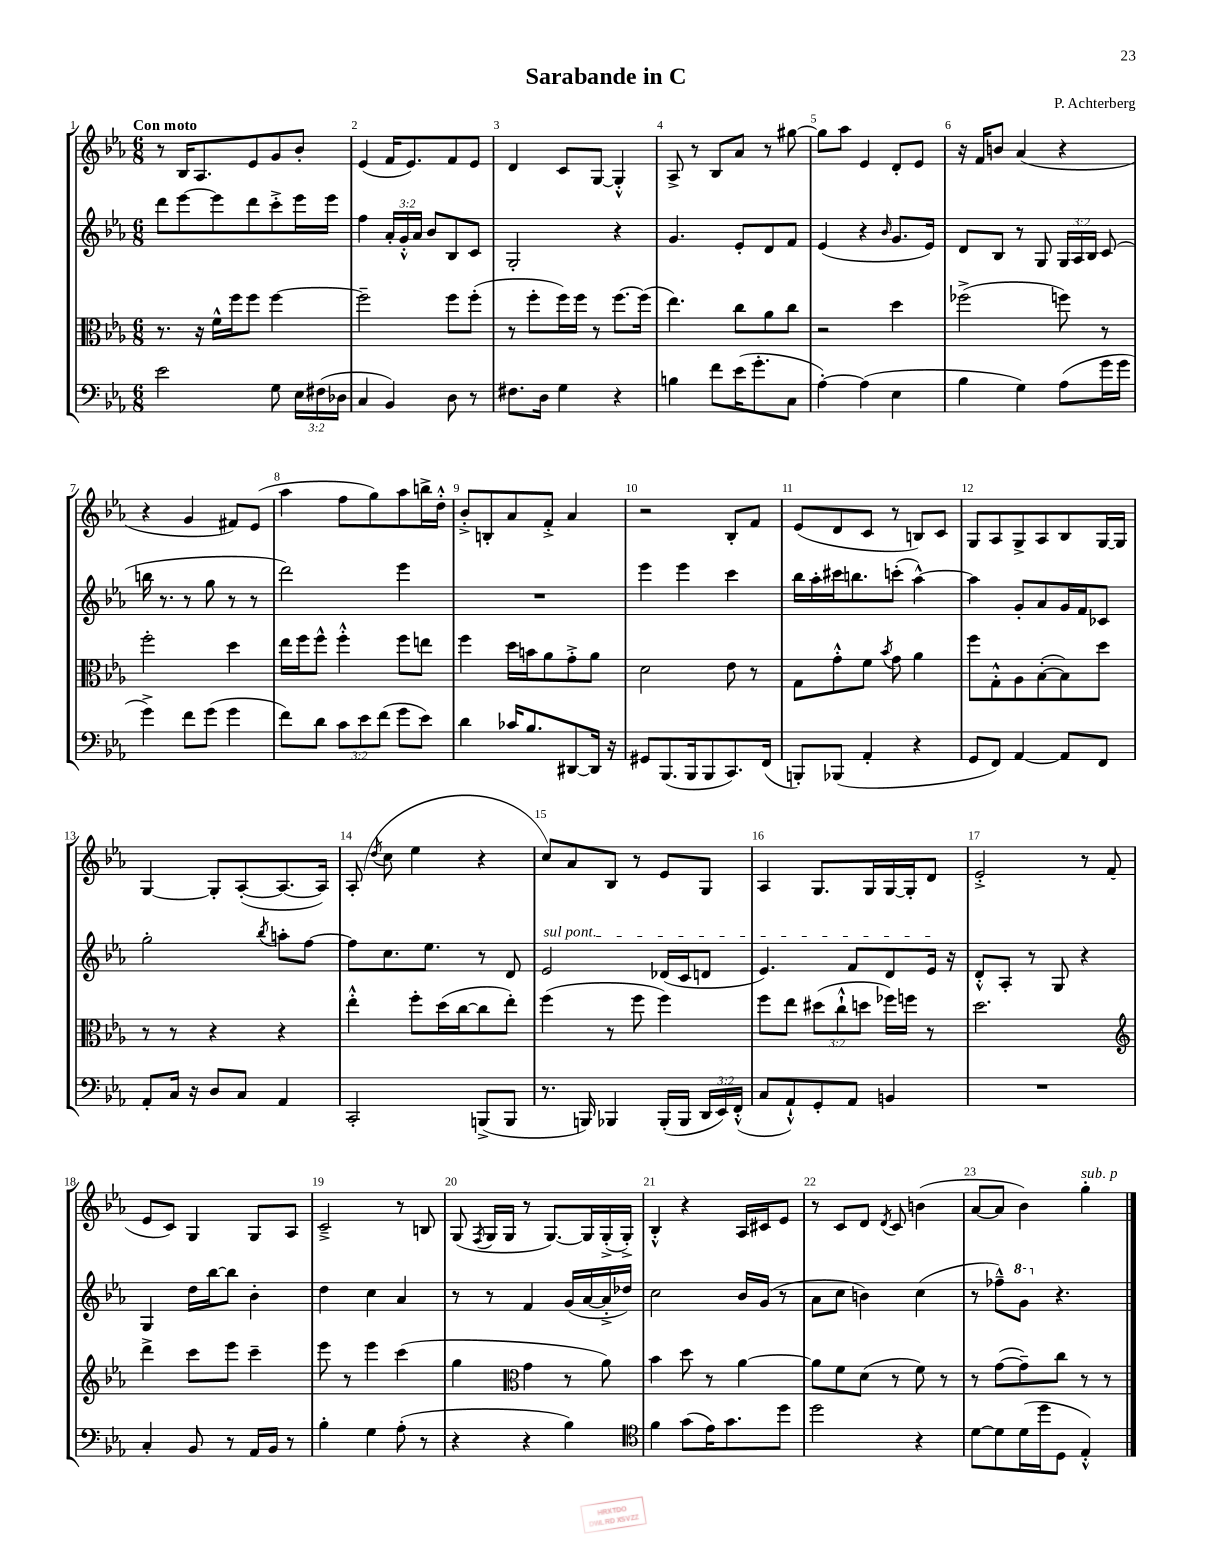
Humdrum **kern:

**kern	**kern	**kern	**kern
*part4	*part3	*part2	*part1
*staff4	*staff3	*staff2	*staff1
*clefF4	*clefC3	*clefG2	*clefG2
*k[b-e-a-]	*k[b-e-a-]	*k[b-e-a-]	*k[b-e-a-]
*M6/8	*M6/8	*M6/8	*M6/8
=1	=1	=1	=1
!	!	!	!LO:TX:a:B:t=Con moto
2e-\	8.r	8ddd\L	8r
.	.	[8eee-\	16B-/KL
.	16r	.	8.A-/
.	16f^^\LL	8eee-\]	.
.	16ff\J	.	.
.	8ff\J	8ddd\	8e-/
8G\	[4ff\	8ccc'^\	8g/
24E-\LL	.	16eee-\L	8b-'/J
(24F#X\	.	.	.
.	.	16eee-\JJ	.
24D-X\JJ	.	.	.
=2	=2	=2	=2
4C/	2ff~\]	4ff\	(4e-/
4BB-/)	.	24a-'/LL	16f/KL
.	.	24g'^^/	.
.	.	.	8.e-/)
.	.	24a-/JJ	.
.	.	8b-/L	.
8D\	8ff\L	8B-/	8f/
8r	(8ff'\J	8c/J	8e-/J
=3	=3	=3	=3
8.F#X\L	8r	2G'/	4d/
.	8ff'\L	.	.
16D\Jk	.	.	.
4G\	16ff\L)	.	8c/L
.	16ff\JJ	.	.
.	8r	.	[8G/J
4r	[8.ff\L	4r	4G'^^/]
.	(16ff\Jk]	.	.
=4	=4	=4	=4
4Bn\	4.ee-\)	4.g/	8A-^/
.	.	.	8r
8f\L	.	.	8B-/L
(16e-\K	8cc\L	8e-'/L	8a-/J
8.g'\	.	.	.
.	8a-\	8d/	8r
8C\J	8cc\J	8f/J	[8gg#X\
=5	=5	=5	=5
[4A-'\)	2r	(4e-/	8gg#\L]
.	.	.	8aa-\J
(4A-\]	.	4r	4e-/
.	.	16qqb-/	.
4E-\	4dd\	8.g/L	8d'/L
.	.	.	8e-/J
.	.	16e-/Jk)	.
=6	=6	=6	=6
4B-\	(2ff-X^\	8d/L	16r
.	.	.	16f/KL
.	.	8B-/J	8bn/J
4G\)	.	8r	(4a-/
.	.	8G/	.
(8A-\L	8ffn\)	24G/LL	4r
.	.	24A-/	.
.	.	24B-/JJ	.
16g\L	8r	(8c/	.
16g\JJ	.	.	.
!!LO:LB:g=z
=7	=7	=7	=7
4g^\)	2ff'\	16bbn\	4r
.	.	8.r	.
8f\L	.	8r	4g/
(8g\J	.	8gg\	.
4g\	4dd\	8r	8f#X/L)
.	.	8r	(8e-/J
=8	=8	=8	=8
8f\L)	16ee-\LL	2ddd\)	4aa-\
.	16ff\J	.	.
8d\J	8ff^^\J	.	.
12c\L	4ff'^^\	.	8ff\L
12e-\	.	.	.
.	.	.	8gg\)
(12f\J	.	.	.
8g\L	8ff\L	4eee-\	8aa-\
8e-\J)	8een\J	.	16bbn^\L
.	.	.	16dd'^^\JJ
=9	=9	=9	=9
4d\	4ff\	2.r	8b-'^/L
.	.	.	8Bn'/
16c-X/KL	16dd\LL	.	8a-/
8.B-/	16bn\J	.	.
.	8a-\	.	8f'^/J
[8DD#X/	8g'^\	.	4a-/
16DD#/Jk]	8a-\J	.	.
16r	.	.	.
=10	=10	=10	=10
8GG#X/L	2d\	4eee-\	2r
(8.BBB-/	.	.	.
.	.	4eee-\	.
16BBB-/k	.	.	.
8BBB-/	.	.	.
8.CC/)	8e-\	4ccc\	8B-'/L
.	8r	.	8f/J
(16FF/Jk	.	.	.
=11	=11	=11	=11
8BBBn'/L)	8G\L	16bb-\LL	(8e-/L
.	.	16aa-'\	.
(8BBB-X/J	8g'^^\	16ccc#X\J	8d/
.	.	8.bbn\	.
4AA-'/	8f\J	.	8c/J
.	8qb-/	.	.
.	8g\	(8cccn'\J	8r
4r	4a-\	[4aa-^^\)	8Bn/L)
.	.	.	8c/J
=12	=12	=12	=12
8GG/L	8ff\L	4aa-\]	8G/L
8FF/J)	8G'^^\	.	8A-/
[4AA-/	8A-\	8g'/L	8G^/
.	([8B-'\	8a-/	8A-/
8AA-/L]	8B-\])	16g/L	8B-/
.	.	16f/J	.
8FF/J	8dd\J	8c-X/J	[16G/L
.	.	.	16G/JJ]
!!LO:LB:g=z
=13	=13	=13	=13
8AA-'/L	8r	2gg'\	[4G/
16C/Jk	8r	.	.
16r	.	.	.
8D/L	4r	.	8G'/L]
8C/J	.	.	([8A-'/
.	.	8qbb-/	.
4AA-/	4r	8aan'\L	8.A-/_
.	.	[8ff\J	.
.	.	.	16A-/Jk])
=14	=14	=14	=14
2CC'/	4ee-'^^\	8ff\L]	(8A-'/
.	.	.	8qdd/
.	.	8.cc\	8cc\
.	8ff'\L	.	4ee-\
.	.	8.ee-\J	.
.	(16dd\L	.	.
.	[16cc\J	.	.
(8BBBn^/L	8cc\]	8r	4r
8BBB/J	8ee-'\J)	8d/	.
=15	=15	=15	=15
!	!	!LO:TX:a:i:t=sul pont.	!
8.r	(4ff\	2e-/	8cc/L)
.	.	.	8a-/
16BBBn/)	.	.	.
4BBB-X/	8r	.	8B-/J
.	8ff\	.	8r
(16BBB-'/LL	4ff\)	(16d-X/LL	8e-/L
16BBB-/JJ	.	16c/J	.
24DD/LL	.	8dn/J	8G/J
24EE-/)	.	.	.
(24FF'^^/JJ	.	.	.
=16	=16	=16	=16
8C/L	8ff\L	4.e-/)	4A-/
8AA-`^^/)	8ee-\J	.	.
8GG'/	(12dd#X\L	.	8.G/L
.	12cc`^^\	.	.
8AA-/J	.	8f/L	.
.	12ddn\J	.	.
.	.	.	16G/L
4BBn/	16ff-X\LL)	8d/	[16G/
.	16ffn\JJ	.	16G'/J]
.	8r	16e-/Jk	8d/J
.	.	16r	.
=17	=17	=17	=17
2.r	2.dd\	8d'^^/L	2e-'^/
.	.	8A-'/J	.
.	.	8r	.
.	.	8G/	.
.	.	4r	8r
.	.	.	(8f/
!!LO:LB:g=z
=18	=18	=18	=18
*	*clefG2	*	*
4C'/	4ddd^\	4G/	8e-/L
.	.	.	8c/J)
8BB-/	8ccc\L	16dd\LL	4G/
.	.	[16bb-\J	.
8r	8eee-\J	8bb-\J]	.
16AA-/LL	4ccc~\	4b-'\	8G/L
16BB-/JJ	.	.	.
8r	.	.	8A-/J
=19	=19	=19	=19
4B-'\	8eee-\	4dd\	2c~^/
.	8r	.	.
4G\	4eee-\	4cc\	.
(8A-'\	(4ccc\	4a-/	8r
8r	.	.	8Bn/
=20	=20	=20	=20
4r	4gg\	8r	(8G/
.	.	.	8qF/
.	.	8r	16G/LL
.	.	.	16G/JJ
*	*clefC3	*	*
4r	4g\	4f/	8r
.	.	.	[8.G/L)
4B-\)	8r	(16g/LL	.
.	.	[16a-/	16G/L]
.	8a-\)	16a-'^/]	(16G'^/
.	.	16dd-X/JJ)	16G'^/JJ)
=21	=21	=21	=21
*clefC4	*	*	*
4f\	4b-\	2cc\	4B-'^^/
(8g\L	8dd\	.	4r
16e-\K)	8r	.	.
8.g\	.	.	.
.	[4a-\	16b-/LL	16A-/LL
.	.	(16g/JJ	16c#X/J
8dd\J	.	8r	8e-/J
=22	=22	=22	=22
2dd\	8a-\L]	8a-\L	8r
.	8f\	8cc\J	8c/L
.	(8d\J	4bn\)	8d/J
.	.	.	8qd/
.	8r	.	8c/
4r	8f\)	(4cc\	(4bn\
.	8r	.	.
=23	=23	=23	=23
[8d\L	8r	8r	[8a-/L
8d\]	([8g\L	8ff-X~^^\L)	8a-/J]
*	*	*8va	*
(16d\L	8g~\])	8gg\J	4b-\)
16dd\J	.	.	.
*	*	*X8va	*
8D\J	8cc\J	4.r	.
!	!	!	!LO:TX:a:i:t=sub. p
4E-'^^/)	8r	.	4gg'\
.	8r	.	.
==	==	==	==
*-	*-	*-	*-
